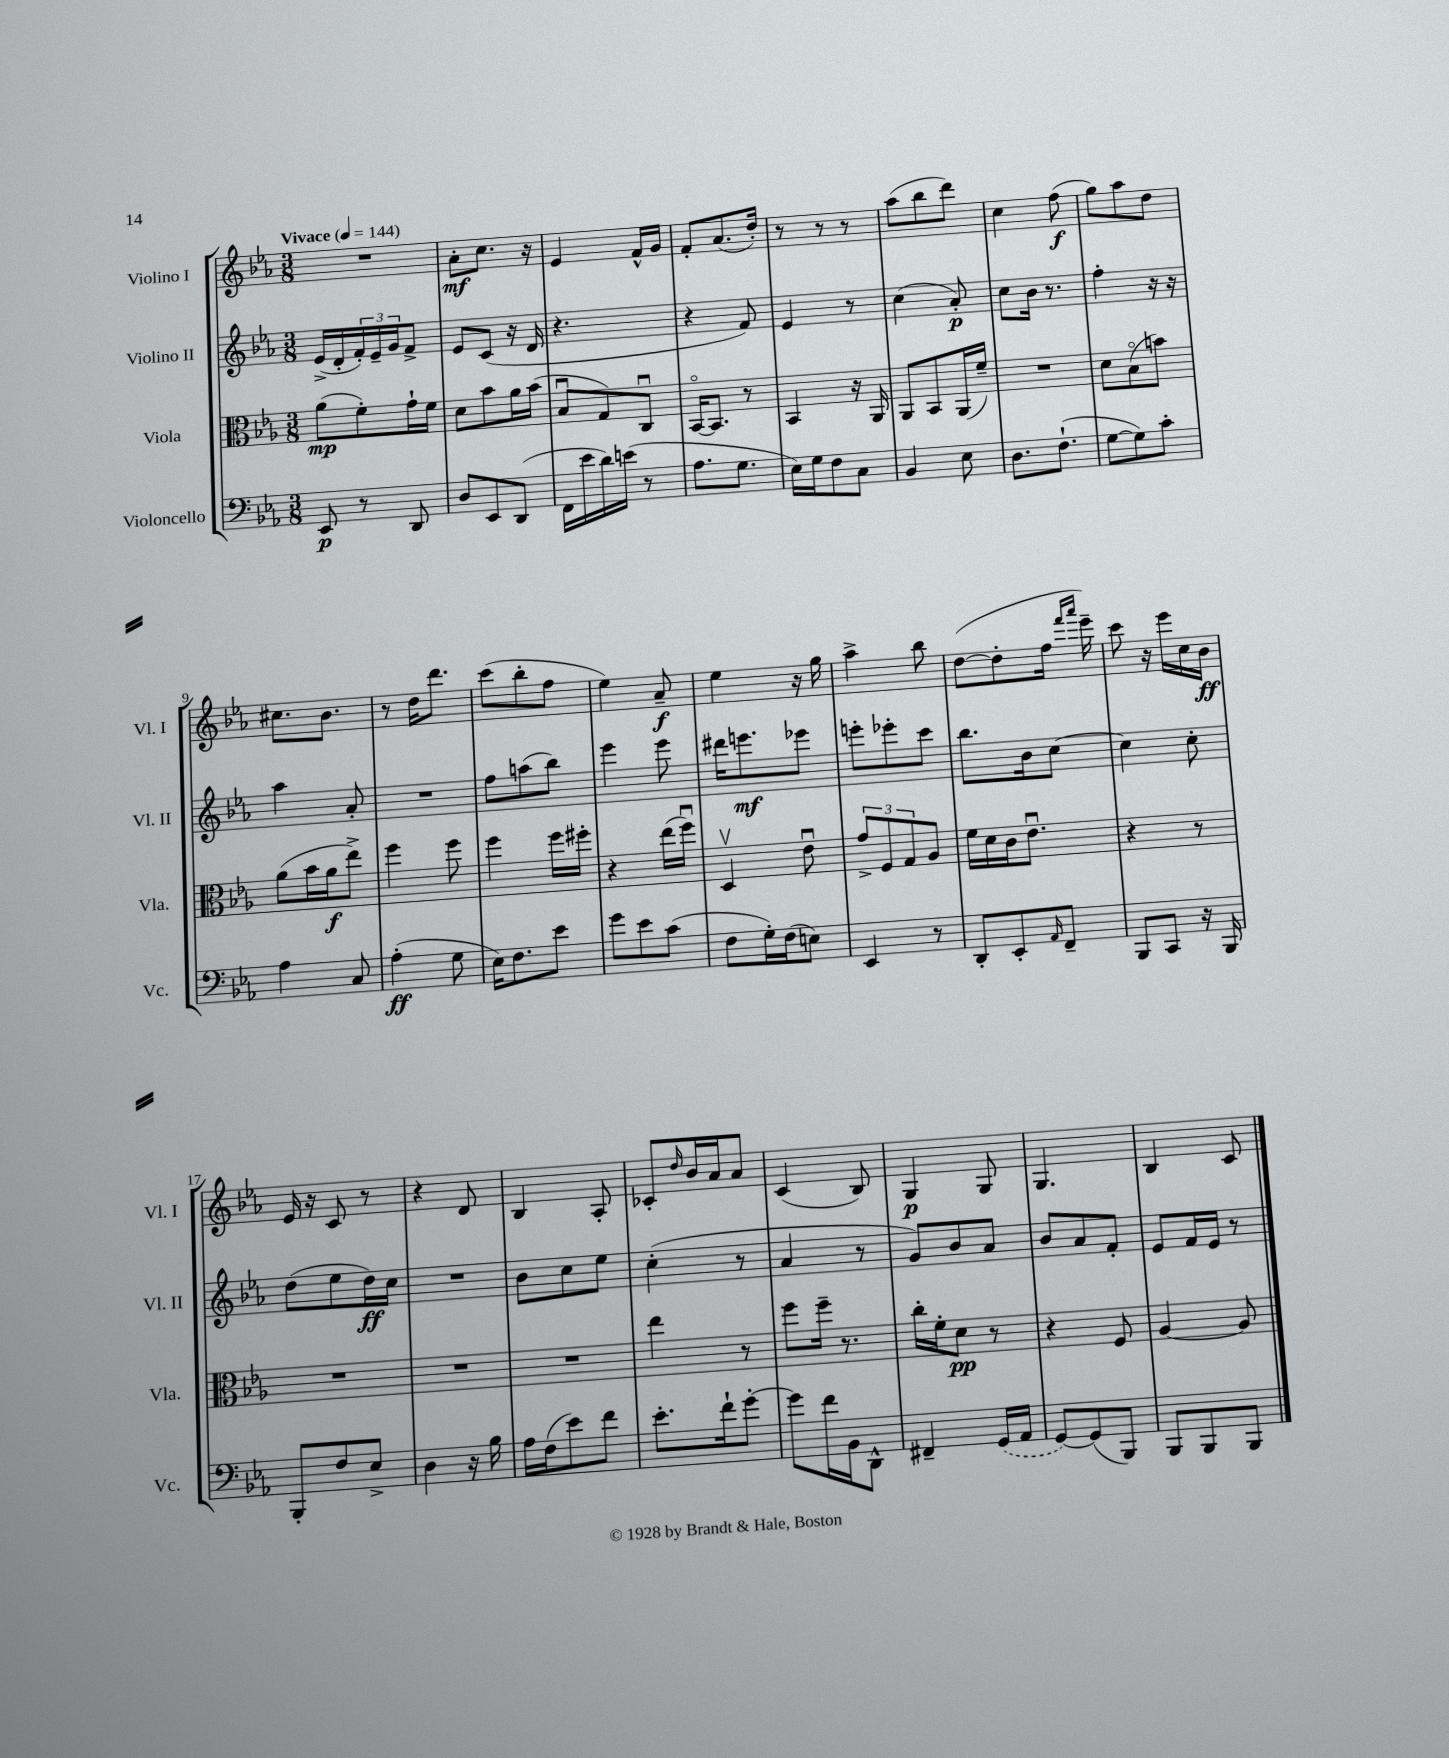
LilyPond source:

<<
\new StaffGroup <<
\new Staff = "s0" \with { instrumentName = "Violino I" shortInstrumentName = "Vl. I" } {
    \clef treble \key ees \major \numericTimeSignature \time 3/8 \tempo "Vivace" 4 = 144
    R4. |
    aes'8-.\mf c''8. r16 |
    ees'4 f'16-^ g'16 |
    f'8-. aes'8.( d''16-.) |
    r8 r8 r8 |
    aes''8( bes''8 d'''8) |
    c''4 f''8\f( |
    g''8) aes''8 d''8 |
    cis''8. bes'8. |
    r8 d''16 d'''8. |
    c'''8( bes''8-. f''8 |
    ees''4) aes'8--\f |
    ees''4 r16 g''16 |
    aes''4-> bes''8 |
    d''8~( d''8-. f''16 \grace { f'''16 aes'''16 } ees'''16--) |
    c'''8 r16 ees'''16 c''16 bes'16\ff |
    ees'16 r16 c'8 r8 |
    r4 d'8 |
    bes4 aes8-. |
    ces'8-. \grace { d''16 } bes'16 aes'16 aes'8 |
    c'4( bes8) |
    g4\p g8 |
    g4. |
    bes4 c'8 \bar "|." |
}
\new Staff = "s1" \with { instrumentName = "Violino II" shortInstrumentName = "Vl. II" } {
    \clef treble \key ees \major \numericTimeSignature \time 3/8
    ees'16->( d'16-. \tuplet 3/2 { f'16-.) ees'16-- g'16 } f'8-> |
    ees'8 c'8( r16 d'16 |
    r4. |
    r4 f'8) |
    ees'4 r8 |
    c''4( aes'8-.\p) |
    c''8 bes'16 r8. |
    f''4-. r16 r16 |
    aes''4 aes'8-. |
    R4. |
    f''8 a''8( bes''8) |
    ees'''4 ees'''8 |
    dis'''16 e'''8.\mf ees'''8 |
    e'''8-. ees'''8-. c'''8 |
    bes''8. bes'16 c''8~ |
    c''4 c''8-. |
    d''8( ees''8 d''16\ff) c''16 |
    R4. |
    bes'8 c''8 ees''8 |
    c''4-.( r8 |
    aes'4 r8 |
    g'8) bes'8 aes'8 |
    bes'8 aes'8 f'8-. |
    ees'8 f'16 ees'16 r8 \bar "|." |
}
\new Staff = "s2" \with { instrumentName = "Viola" shortInstrumentName = "Vla." } {
    \clef alto \key ees \major \numericTimeSignature \time 3/8
    aes'8\mp( f'8-.) g'16-! f'16 |
    d'8 bes'8 aes'16 bes'16( |
    bes8\downbow g8) c8\downbow |
    bes,16~\flageolet bes,8. r8 |
    bes,4 r16 aes,16 |
    aes,8 bes,8 aes,16( f'16--) |
    R4. |
    d'8 bes8\flageolet( b'8) |
    aes'8( bes'16 aes'16\f ees''8->) |
    f''4 f''8 |
    f''4 f''16 fis''16-. |
    r4 ees''16( f''16\downbow) |
    d4\upbow ees'8\downbow |
    \tuplet 3/2 { g'8-> f8 g8 } aes8 |
    f'16 d'16 c'16 ees'8.\downbow |
    r4 r8 |
    R4. |
    R4. |
    R4. |
    ees''4 r8 |
    f''8 f''16-- r8. |
    c''16-. f'16-. d'8\pp r8 |
    r4 f8 |
    aes4~ aes8 \bar "|." |
}
\new Staff = "s3" \with { instrumentName = "Violoncello" shortInstrumentName = "Vc." } {
    \clef bass \key ees \major \numericTimeSignature \time 3/8
    ees,8\p r8 d,8 |
    d8 ees,8 d,8( |
    f,16 ees'16 d'16) e'16( r8 |
    aes8. g8. |
    ees16) g16 f8 c8 |
    bes,4 ees8 |
    d8. f8.-!( |
    g8~ g8) c'8-. |
    aes4 c8 |
    aes4-.\ff( g8 |
    ees16) f8. ees'8 |
    g'8 ees'8 c'8( |
    f8 g16-.) f16( e8) |
    ees,4 r8 |
    d,8-. ees,8-. \grace { aes,16 } f,8-- |
    bes,,8 c,8 r16 bes,,16 |
    bes,,8-. f8 ees8-> |
    d4 r16 bes16 |
    aes16 f16( ees'8) f'8 |
    ees'8.-. f'16-! g'8~-. |
    g'8 f'16 bes,16 d,8-^ |
    fis,4-- \once \slurDashed g,16( aes,16 |
    g,8~) g,8( bes,,8) |
    bes,,8 bes,,8 bes,,8 \bar "|." |
}
>>
>>
